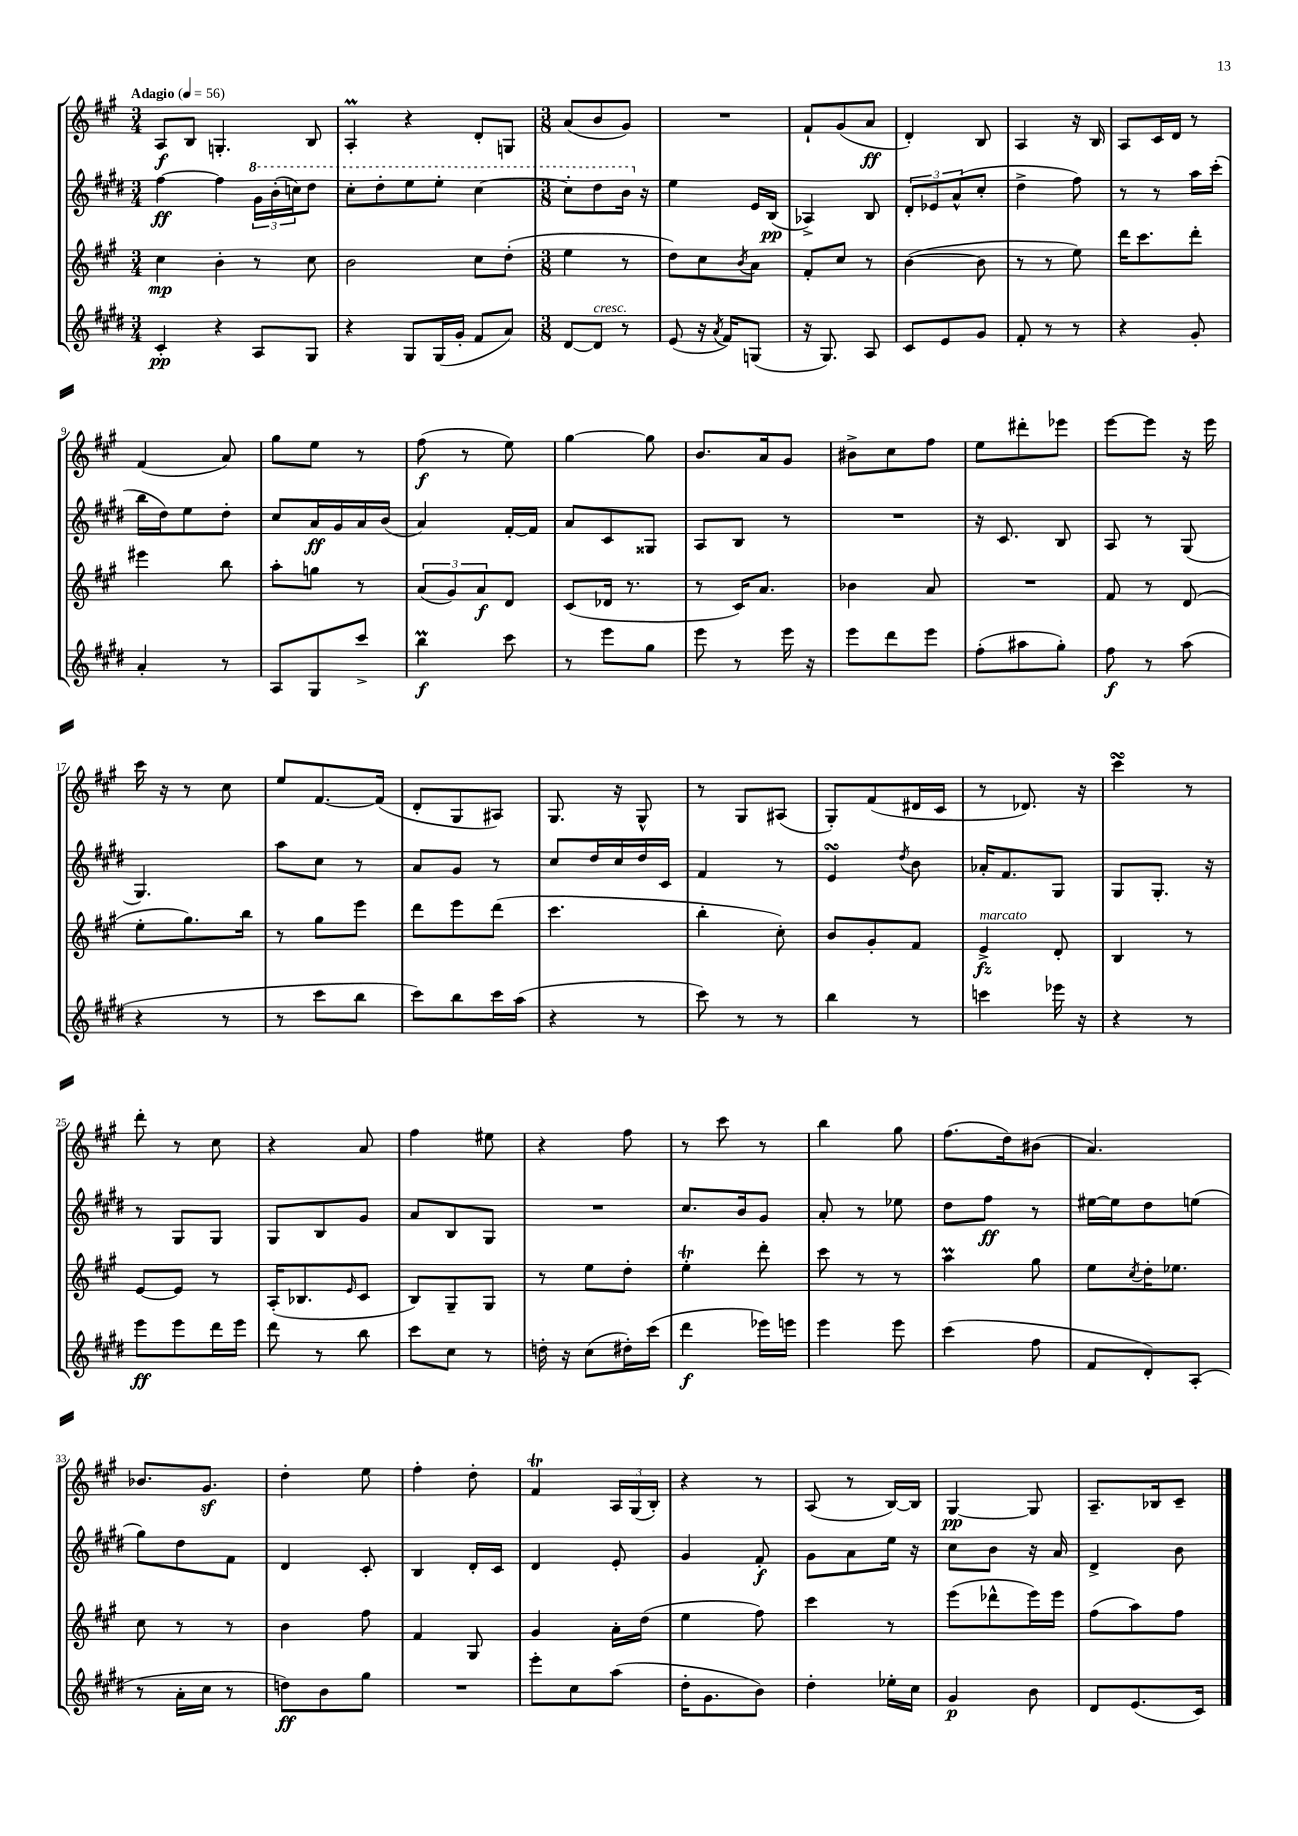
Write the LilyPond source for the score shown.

<<
\new StaffGroup <<
\new Staff = "s0" {
    \clef treble \key a \major \numericTimeSignature \time 3/4 \tempo "Adagio" 4 = 56
    a8\f b8 g4.-. b8 |
    a4-.\prall r4 d'8-. g8 |
    \numericTimeSignature \time 3/8 a'8( b'8 gis'8) |
    R4. |
    fis'8-! gis'8( a'8\ff |
    d'4-.) b8 |
    a4 r16 b16 |
    a8 cis'16 d'16 r8 |
    fis'4( a'8) |
    gis''8 e''8 r8 |
    fis''8\f( r8 e''8) |
    gis''4~ gis''8 |
    b'8. a'16 gis'8 |
    bis'8-> cis''8 fis''8 |
    e''8 dis'''8-. ees'''8 |
    e'''8~ e'''8 r16 e'''16 |
    cis'''16 r16 r8 cis''8 |
    e''8 fis'8.~ fis'16( |
    d'8-. gis8 ais8) |
    gis8. r16 gis8-^ |
    r8 gis8 ais8( |
    gis8-.) fis'8( dis'16 cis'16 |
    r8 des'8.) r16 |
    cis'''4\turn r8 |
    d'''8-. r8 cis''8 |
    r4 a'8 |
    fis''4 eis''8 |
    r4 fis''8 |
    r8 cis'''8 r8 |
    b''4 gis''8 |
    fis''8.( d''16) bis'8( |
    a'4.) |
    bes'8. gis'8.\sf |
    d''4-. e''8 |
    fis''4-. d''8-. |
    fis'4\trill \tuplet 3/2 { a16 gis16( b16-.) } |
    r4 r8 |
    a8( r8 b16~) b16 |
    gis4~\pp gis8 |
    a8.-- bes16 cis'8-- \bar "|." |
}
\new Staff = "s1" {
    \clef treble \key e \major \numericTimeSignature \time 3/4
    fis''4~\ff fis''4 \tuplet 3/2 { \ottava #1 gis''16 b''16-.( c'''16) } dis'''8 |
    cis'''8-. dis'''8-. e'''8 e'''8-. cis'''4~ |
    \numericTimeSignature \time 3/8 cis'''8-. dis'''8 b''16 \ottava #0 r16 |
    e''4 e'16 b16\pp( |
    aes4->) b8 |
    \tuplet 3/2 { dis'8-. ees'8 a'8-^( } cis''8-. |
    dis''4-> fis''8) |
    r8 r8 a''16 cis'''16-.( |
    b''16 dis''16) e''8 dis''8-. |
    cis''8 a'16\ff gis'16 a'16 b'16( |
    a'4) fis'16~-. fis'16 |
    a'8 cis'8 gisis8 |
    a8 b8 r8 |
    R4. |
    r16 cis'8. b8 |
    a8 r8 gis8( |
    gis4.) |
    a''8 cis''8 r8 |
    a'8 gis'8 r8 |
    cis''8 dis''16 cis''16 dis''16 cis'16 |
    fis'4 r8 |
    e'4\turn \acciaccatura { dis''8 } b'8 |
    aes'16-. fis'8. gis8 |
    gis8 gis8.-. r16 |
    r8 gis8 gis8 |
    gis8 b8 gis'8 |
    a'8 b8 gis8 |
    R4. |
    cis''8. b'16 gis'8 |
    a'8-. r8 ees''8 |
    dis''8 fis''8\ff r8 |
    eis''16~ eis''16 dis''8 e''8( |
    gis''8) dis''8 fis'8 |
    dis'4 cis'8-. |
    b4 dis'16-. cis'16 |
    dis'4 e'8-. |
    gis'4 fis'8-.\f |
    gis'8 a'8 e''16 r16 |
    cis''8 b'8 r16 a'16 |
    dis'4-> b'8 \bar "|." |
}
\new Staff = "s2" {
    \clef treble \key a \major \numericTimeSignature \time 3/4
    cis''4\mp b'4-. r8 cis''8 |
    b'2 cis''8 d''8-.( |
    \numericTimeSignature \time 3/8 e''4 r8 |
    d''8) cis''8 \acciaccatura { b'8 } a'8 |
    fis'8-. cis''8 r8 |
    b'4~( b'8 |
    r8 r8 e''8) |
    d'''16 cis'''8. d'''8-. |
    eis'''4 b''8 |
    a''8-. g''8 r8 |
    \tuplet 3/2 { a'8( gis'8) a'8\f } d'8 |
    cis'8( des'16 r8. |
    r8 cis'16) a'8. |
    bes'4 a'8 |
    R4. |
    fis'8 r8 d'8( |
    e''8-. gis''8.) b''16 |
    r8 gis''8 e'''8 |
    d'''8 e'''8 d'''8( |
    cis'''4. |
    b''4-. cis''8-.) |
    b'8 gis'8-. fis'8 |
    e'4->\fz^\markup { \italic "marcato" } d'8-. |
    b4 r8 |
    e'8~ e'8 r8 |
    a16-.( bes8. \grace { e'16 } cis'8 |
    b8) gis8-- gis8 |
    r8 e''8 d''8-. |
    e''4-.\trill d'''8-. |
    cis'''8 r8 r8 |
    a''4\prall gis''8 |
    e''8 \acciaccatura { cis''8 } d''16-. ees''8. |
    cis''8 r8 r8 |
    b'4 fis''8 |
    fis'4 gis8 |
    gis'4 a'16-. d''16( |
    e''4 fis''8) |
    cis'''4 r8 |
    e'''8( des'''8-^ e'''16) e'''16 |
    fis''8( a''8) fis''8 \bar "|." |
}
\new Staff = "s3" {
    \clef treble \key e \major \numericTimeSignature \time 3/4
    cis'4-.\pp r4 a8 gis8 |
    r4 gis8 gis16( gis'16-. fis'8 a'8) |
    \numericTimeSignature \time 3/8 dis'8~ dis'8^\markup { \italic "cresc." } r8 |
    e'8( r16 \acciaccatura { a'8 } fis'16) g8( |
    r16 gis8.) a8 |
    cis'8 e'8 gis'8 |
    fis'8-. r8 r8 |
    r4 gis'8-. |
    a'4-. r8 |
    a8 gis8 cis'''8-> |
    b''4\prall\f cis'''8 |
    r8 e'''8 gis''8 |
    e'''8 r8 e'''16 r16 |
    e'''8 dis'''8 e'''8 |
    fis''8-.( ais''8 gis''8-.) |
    fis''8\f r8 a''8( |
    r4 r8 |
    r8 cis'''8 b''8 |
    cis'''8) b''8 cis'''16 a''16( |
    r4 r8 |
    cis'''8) r8 r8 |
    b''4 r8 |
    c'''4 ees'''16 r16 |
    r4 r8 |
    e'''8\ff e'''8 dis'''16 e'''16 |
    dis'''8 r8 b''8 |
    cis'''8 cis''8 r8 |
    d''16-. r16 cis''8( dis''16-.) cis'''16( |
    dis'''4\f ees'''16) e'''16 |
    e'''4 e'''8 |
    cis'''4( fis''8 |
    fis'8 dis'8-.) a8-.( |
    r8 a'16-. cis''16 r8 |
    d''8\ff) b'8 gis''8 |
    R4. |
    e'''8-. cis''8 a''8( |
    dis''16-. gis'8. b'8) |
    dis''4-. ees''16-. cis''16 |
    gis'4\p b'8 |
    dis'8 e'8.( cis'16) \bar "|." |
}
>>
>>
